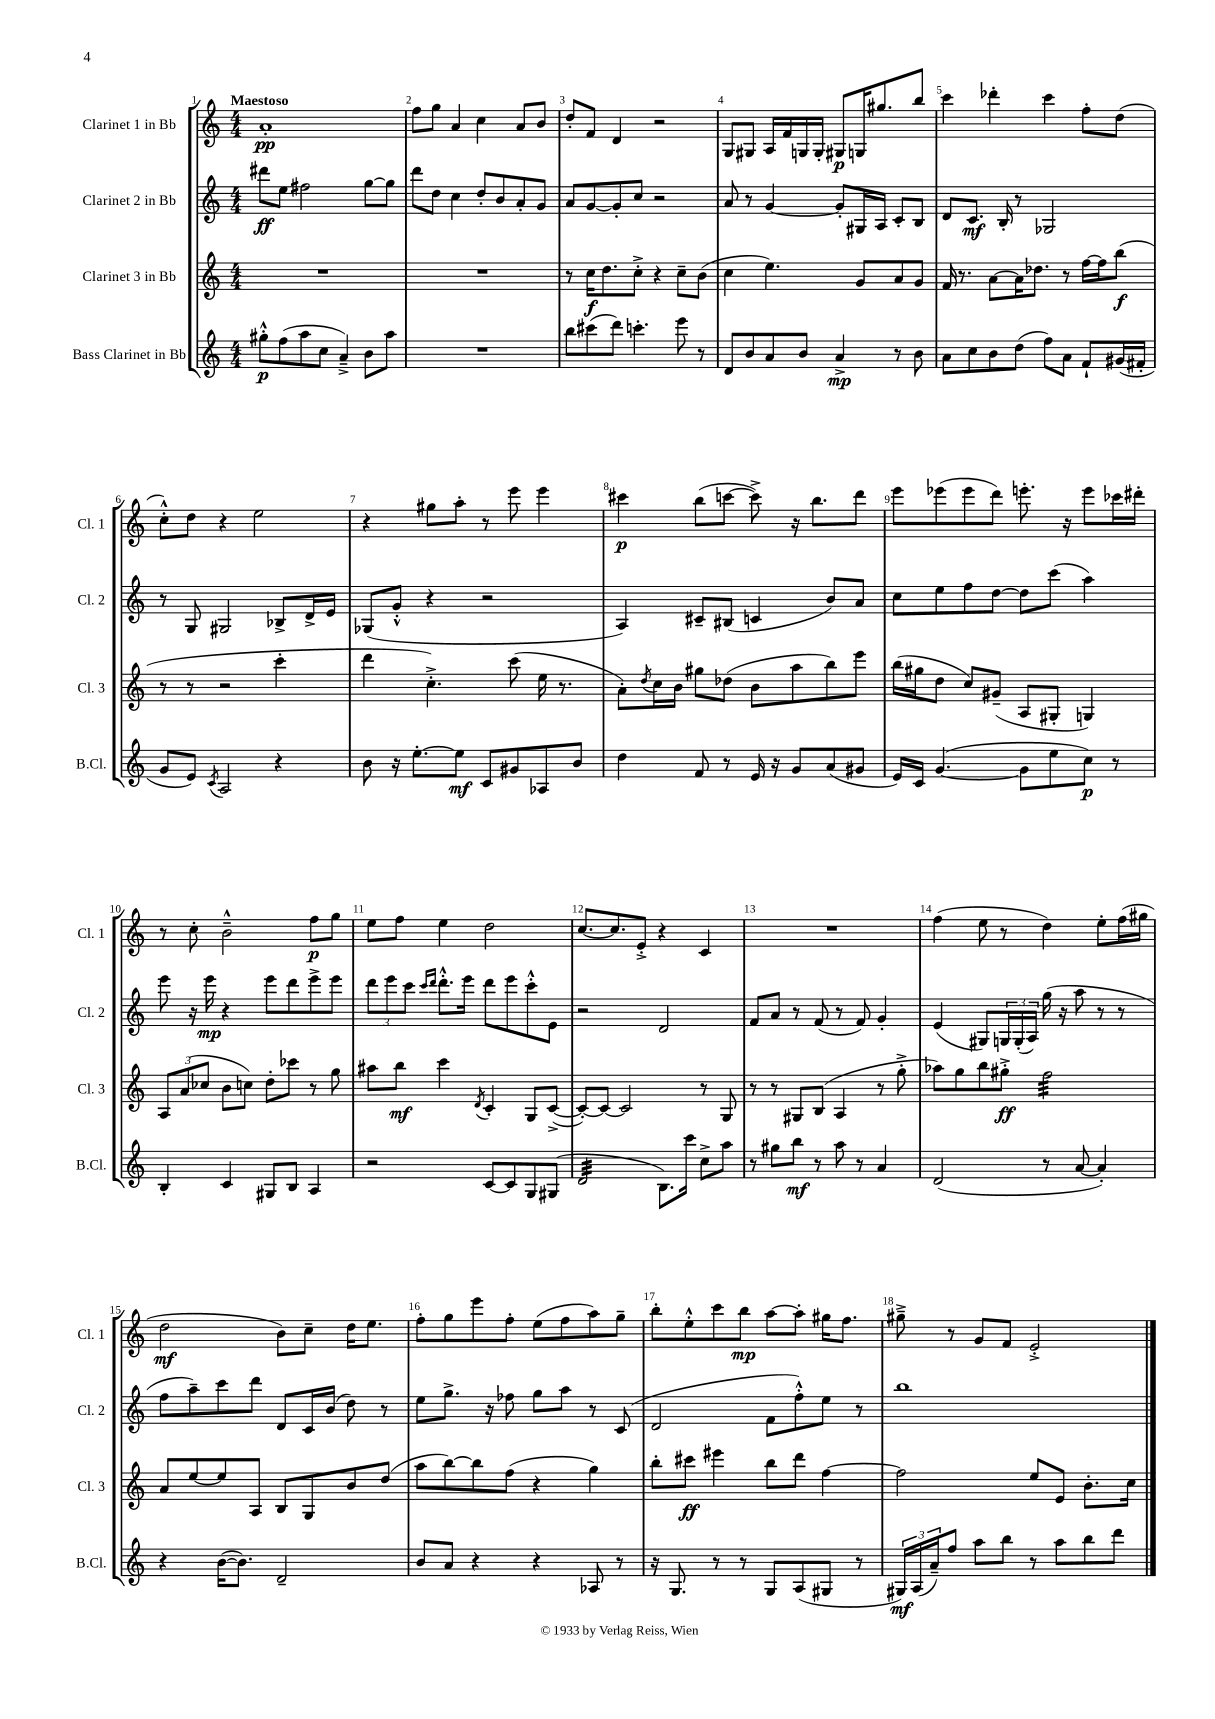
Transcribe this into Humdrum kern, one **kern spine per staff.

**kern	**dynam	**kern	**dynam	**kern	**dynam	**kern	**dynam
*part4	*part4	*part3	*part3	*part2	*part2	*part1	*part1
*staff4	*staff4	*staff3	*staff3	*staff2	*staff2	*staff1	*staff1
*I"Bass Clarinet in Bb	*	*I"Clarinet 3 in Bb	*	*I"Clarinet 2 in Bb	*	*I"Clarinet 1 in Bb	*
*I'B.Cl.	*	*I'Cl. 3	*	*I'Cl. 2	*	*I'Cl. 1	*
*clefG2	*	*clefG2	*	*clefG2	*	*clefG2	*
*k[]	*	*k[]	*	*k[]	*	*k[]	*
*M4/4	*	*M4/4	*	*M4/4	*	*M4/4	*
=1	=1	=1	=1	=1	=1	=1	=1
!	!	!	!	!	!	!LO:TX:a:B:t=Maestoso	!
8gg#X'^^\L	p	1r	.	8ddd#X\L	ff	1a'	pp
(8ff\	.	.	.	8ee\J	.	.	.
8aa\	.	.	.	2ff#X\	.	.	.
8cc\J	.	.	.	.	.	.	.
4a~^/)	.	.	.	.	.	.	.
8b\L	.	.	.	[8gg\L	.	.	.
8aa\J	.	.	.	8gg\J]	.	.	.
=2	=2	=2	=2	=2	=2	=2	=2
1r	.	1r	.	8ddd\L	.	8ff\L	.
.	.	.	.	8dd\J	.	8gg\J	.
.	.	.	.	4cc\	.	4a/	.
.	.	.	.	8dd'/L	.	4cc\	.
.	.	.	.	8b/	.	.	.
.	.	.	.	8a'/	.	8a/L	.
.	.	.	.	8g/J	.	8b/J	.
=3	=3	=3	=3	=3	=3	=3	=3
8bb\L	.	8r	.	8a/L	.	8dd'/L	.
(8ccc#X\	.	16cc\KL	f	[8g/	.	8f/J	.
.	.	8.dd\	.	.	.	.	.
8ddd\J)	.	.	.	8g'/]	.	4d/	.
4.cccn'\	.	8cc'^\J	.	8cc/J	.	.	.
.	.	4r	.	2r	.	2r	.
8eee\	.	8cc~\L	.	.	.	.	.
8r	.	(8b\J	.	.	.	.	.
=4	=4	=4	=4	=4	=4	=4	=4
8d/L	.	4cc\	.	8a/	.	8G/L	.
8b/	.	.	.	8r	.	8G#X/J	.
8a/	.	4.ee\)	.	[4g/	.	16A/LL	.
.	.	.	.	.	.	16f/	.
8b/J	.	.	.	.	.	16Gn/	.
.	.	.	.	.	.	16G'/JJ	.
4a^/	mp	.	.	8g'/L]	.	8G#X/L	p
.	.	8g/L	.	16G#X/L	.	16Gn/K	.
.	.	.	.	16A/JJ	.	8.gg#X/	.
8r	.	8a/	.	8c'/L	.	.	.
8b\	.	8g/J	.	8B/J	.	8bb/J	.
=5	=5	=5	=5	=5	=5	=5	=5
8a\L	.	16f/	.	8d/L	.	4ccc\	.
.	.	8.r	.	.	.	.	.
8cc\	.	.	.	8.c/J	mf	.	.
8b\	.	[8a\L	.	.	.	4ddd-X'\	.
.	.	.	.	16B'/	.	.	.
(8dd\J	.	16a\K]	.	8r	.	.	.
.	.	8.dd-X\J	.	.	.	.	.
8ff\L)	.	.	.	2G-X/	.	4ccc\	.
8a\J	.	8r	.	.	.	.	.
8f`/L	.	[16ff\LL	.	.	.	8ff'\L	.
.	.	16ff\J]	.	.	.	.	.
(16g#X/L	.	(8bb\J	f	.	.	(8dd\J	.
16f#X'/JJ	.	.	.	.	.	.	.
!!LO:LB:g=z
=6	=6	=6	=6	=6	=6	=6	=6
8g/L	.	8r	.	8r	.	8cc'^^\L)	.
8e/J)	.	8r	.	8G/	.	8dd\J	.
8qc/	.	.	.	.	.	.	.
2A/	.	2r	.	2G#X/	.	4r	.
.	.	.	.	.	.	2ee\	.
4r	.	4ccc'\	.	8B-X^/L	.	.	.
.	.	.	.	16d^/L	.	.	.
.	.	.	.	16e/JJ	.	.	.
=7	=7	=7	=7	=7	=7	=7	=7
8b\	.	4ddd\	.	(8G-X/L	.	4r	.
16r	.	.	.	8g'^^/J	.	.	.
[8.ee'\L	.	.	.	.	.	.	.
.	.	4.cc'^\)	.	4r	.	8gg#X\L	.
8ee\J]	mf	.	.	.	.	8aa'\J	.
8c/L	.	.	.	2r	.	8r	.
8g#X/	.	(8ccc\	.	.	.	8eee\	.
8A-X/	.	16ee\	.	.	.	4eee\	.
.	.	8.r	.	.	.	.	.
8b/J	.	.	.	.	.	.	.
=8	=8	=8	=8	=8	=8	=8	=8
4dd\	.	8a'\L)	.	4A/)	.	4ccc#X\	p
.	.	8qdd/	.	.	.	.	.
.	.	16cc\L	.	.	.	.	.
.	.	16b\JJ	.	.	.	.	.
8f/	.	8gg#X\L	.	8c#X~/L	.	(8bb\L	.
8r	.	(8dd-X\J	.	(8B#X/J	.	[8cccn\J	.
16e/	.	8b\L	.	4cn/	.	8ccc^\])	.
16r	.	.	.	.	.	.	.
8g/L	.	8aa\	.	.	.	16r	.
.	.	.	.	.	.	8.bb\L	.
(8a/	.	8bb\)	.	8b/L)	.	.	.
8g#X/J	.	8eee\J	.	8a/J	.	8ddd\J	.
=9	=9	=9	=9	=9	=9	=9	=9
16e/LL)	.	(16bb\LL	.	8cc\L	.	8eee\L	.
16c/JJ	.	16gg#X\J	.	.	.	.	.
([4.g/	.	8dd\J	.	8ee\	.	(8eee-X\	.
.	.	8cc/L)	.	8ff\	.	8eee-\	.
.	.	(8g#X~/J	.	[8dd\J	.	8ddd\J)	.
8g\L]	.	8A/L	.	8dd\L]	.	8.eeen'\	.
8ee\	.	8G#X'/J	.	(8ccc\J	.	.	.
.	.	.	.	.	.	16r	.
8cc\J)	p	4Gn/)	.	4aa\)	.	8eee\L	.
8r	.	.	.	.	.	16ccc-X\L	.
.	.	.	.	.	.	16ddd#X'\JJ	.
!!LO:LB:g=z
=10	=10	=10	=10	=10	=10	=10	=10
4B'/	.	12A/L	.	8eee\	.	8r	.
.	.	(12a/	.	.	.	.	.
.	.	.	.	16r	.	8cc'\	.
.	.	12cc-X/J	.	.	.	.	.
.	.	.	.	16eee\	mp	.	.
4c/	.	8b\L	.	4r	.	2b~^^\	.
.	.	8ccn\J)	.	.	.	.	.
8G#X/L	.	8dd'\L	.	8eee\L	.	.	.
8B/J	.	8ccc-X\J	.	8ddd\	.	.	.
4A/	.	8r	.	8eee^\	.	8ff\L	p
.	.	8gg\	.	8eee\J	.	8gg\J	.
=11	=11	=11	=11	=11	=11	=11	=11
2r	.	8aa#X\L	.	12ddd\L	.	8ee\L	.
.	.	.	.	12eee\	.	.	.
.	.	8bb\J	mf	.	.	8ff\J	.
.	.	.	.	12ccc\J	.	.	.
.	.	.	.	16qqccc/LL	.	.	.
.	.	.	.	16qqddd/JJ	.	.	.
.	.	4ccc\	.	8.ddd'^^\L	.	4ee\	.
.	.	.	.	16eee\Jk	.	.	.
.	.	8qd/	.	.	.	.	.
[8c/L	.	4c'/	.	8ddd\L	.	2dd\	.
8c/]	.	.	.	8eee\	.	.	.
8G/	.	8G/L	.	8ccc'^^\	.	.	.
(8G#X/J	.	([8c^/J	.	8e\J	.	.	.
=12	=12	=12	=12	=12	=12	=12	=12
*tremolo	*	*	*	*	*	*	*
32d/LLL	.	8c'/L_)	.	2r	.	[8.cc/L	.
32d/	.	.	.	.	.	.	.
32d/	.	.	.	.	.	.	.
32d/	.	.	.	.	.	.	.
32d/	.	8c/J_	.	.	.	.	.
32d/	.	.	.	.	.	.	.
32d/	.	.	.	.	.	8.cc/]	.
32d/	.	.	.	.	.	.	.
32d/	.	2c/]	.	.	.	.	.
32d/	.	.	.	.	.	.	.
32d/	.	.	.	.	.	.	.
32d/	.	.	.	.	.	.	.
32d/	.	.	.	.	.	8e'^/J	.
32d/	.	.	.	.	.	.	.
32d/	.	.	.	.	.	.	.
32d/JJJ	.	.	.	.	.	.	.
*Xtremolo	*	*	*	*	*	*	*
8.B\L)	.	.	.	2d/	.	4r	.
16ccc\Jk	.	.	.	.	.	.	.
8cc^\L	.	8r	.	.	.	4c/	.
8aa\J	.	8G/	.	.	.	.	.
=13	=13	=13	=13	=13	=13	=13	=13
8r	.	8r	.	8f/L	.	1r	.
8gg#X\L	.	8r	.	8a/J	.	.	.
8bb\J	mf	8G#X/L	.	8r	.	.	.
8r	.	(8B/J	.	(8f/	.	.	.
8aa\	.	4A/	.	8r	.	.	.
8r	.	.	.	8f/)	.	.	.
4a/	.	8r	.	4g'/	.	.	.
.	.	8gg'^\	.	.	.	.	.
=14	=14	=14	=14	=14	=14	=14	=14
(2d/	.	8aa-X\L)	.	(4e/	.	(4ff\	.
.	.	8gg\	.	.	.	.	.
.	.	8bb\	.	8G#X/L)	.	8ee\	.
.	.	8gg#X'^\J	ff	24Gn/L	.	8r	.
.	.	.	.	(24G'/	.	.	.
.	.	.	.	24A/JJ)	.	.	.
*	*	*tremolo	*	*	*	*	*
8r	.	32ff\LLL	.	(16gg\	.	4dd\)	.
.	.	32ff\	.	.	.	.	.
.	.	32ff\	.	16r	.	.	.
.	.	32ff\	.	.	.	.	.
[8a/	.	32ff\	.	8aa\	.	.	.
.	.	32ff\	.	.	.	.	.
.	.	32ff\	.	.	.	.	.
.	.	32ff\	.	.	.	.	.
4a'/])	.	32ff\	.	8r	.	8ee'\L	.
.	.	32ff\	.	.	.	.	.
.	.	32ff\	.	.	.	.	.
.	.	32ff\	.	.	.	.	.
.	.	32ff\	.	8r	.	(16ff\L	.
.	.	32ff\	.	.	.	.	.
.	.	32ff\	.	.	.	16gg#X\JJ	.
.	.	32ff\JJJ	.	.	.	.	.
*	*	*Xtremolo	*	*	*	*	*
!!LO:LB:g=z
=15	=15	=15	=15	=15	=15	=15	=15
4r	.	8a/L	.	8ff\L	.	2dd\	mf
.	.	[8ee/	.	8aa~\)	.	.	.
([16b\KL	.	8ee/]	.	8ccc\	.	.	.
8.b\J])	.	.	.	.	.	.	.
.	.	8A/J	.	8ddd\J	.	.	.
2d~/	.	8B/L	.	8d/L	.	8b\L)	.
.	.	8G/	.	16c/L	.	8cc~\J	.
.	.	.	.	(16b/JJ	.	.	.
.	.	8b/	.	8dd\)	.	16dd\KL	.
.	.	.	.	.	.	8.ee\J	.
.	.	(8dd/J	.	8r	.	.	.
=16	=16	=16	=16	=16	=16	=16	=16
8b/L	.	8aa\L	.	8ee\L	.	8ff'\L	.
8a/J	.	[8bb\)	.	8.gg^\J	.	8gg\	.
4r	.	8bb\]	.	.	.	8eee\	.
.	.	.	.	16r	.	.	.
.	.	(8ff\J	.	8ff-X\	.	8ff'\J	.
4r	.	4r	.	8gg\L	.	(8ee\L	.
.	.	.	.	8aa\J	.	8ff\	.
8A-X/	.	4gg\)	.	8r	.	8aa\)	.
8r	.	.	.	(8c/	.	8gg~\J	.
=17	=17	=17	=17	=17	=17	=17	=17
16r	.	8bb'\L	.	2d/	.	8bb'\L	.
8.G/	.	.	.	.	.	.	.
.	.	8ccc#X\J	ff	.	.	8ee'^^\	.
8r	.	4eee#X\	.	.	.	8ccc\	.
8r	.	.	.	.	.	8bb\J	mp
8G/L	.	8bb\L	.	8f\L	.	[8aa\L	.
(8A/	.	8ddd\J	.	8ff'^^\)	.	8aa'\J]	.
8G#X/J	.	[4ff\	.	8ee\J	.	16gg#X\KL	.
.	.	.	.	.	.	8.ff\J	.
8r	.	.	.	8r	.	.	.
=18	=18	=18	=18	=18	=18	=18	=18
24G#X/LL)	mf	2ff\]	.	1bb	.	8gg#X~^\	.
(24A/	.	.	.	.	.	.	.
24a~/J)	.	.	.	.	.	.	.
8ff/J	.	.	.	.	.	8r	.
8aa\L	.	.	.	.	.	8g/L	.
8bb\J	.	.	.	.	.	8f/J	.
8r	.	8ee/L	.	.	.	2e'^/	.
8aa\L	.	8e/J	.	.	.	.	.
8bb\	.	8.b'\L	.	.	.	.	.
8ddd\J	.	.	.	.	.	.	.
.	.	16cc\Jk	.	.	.	.	.
==	==	==	==	==	==	==	==
*-	*-	*-	*-	*-	*-	*-	*-
